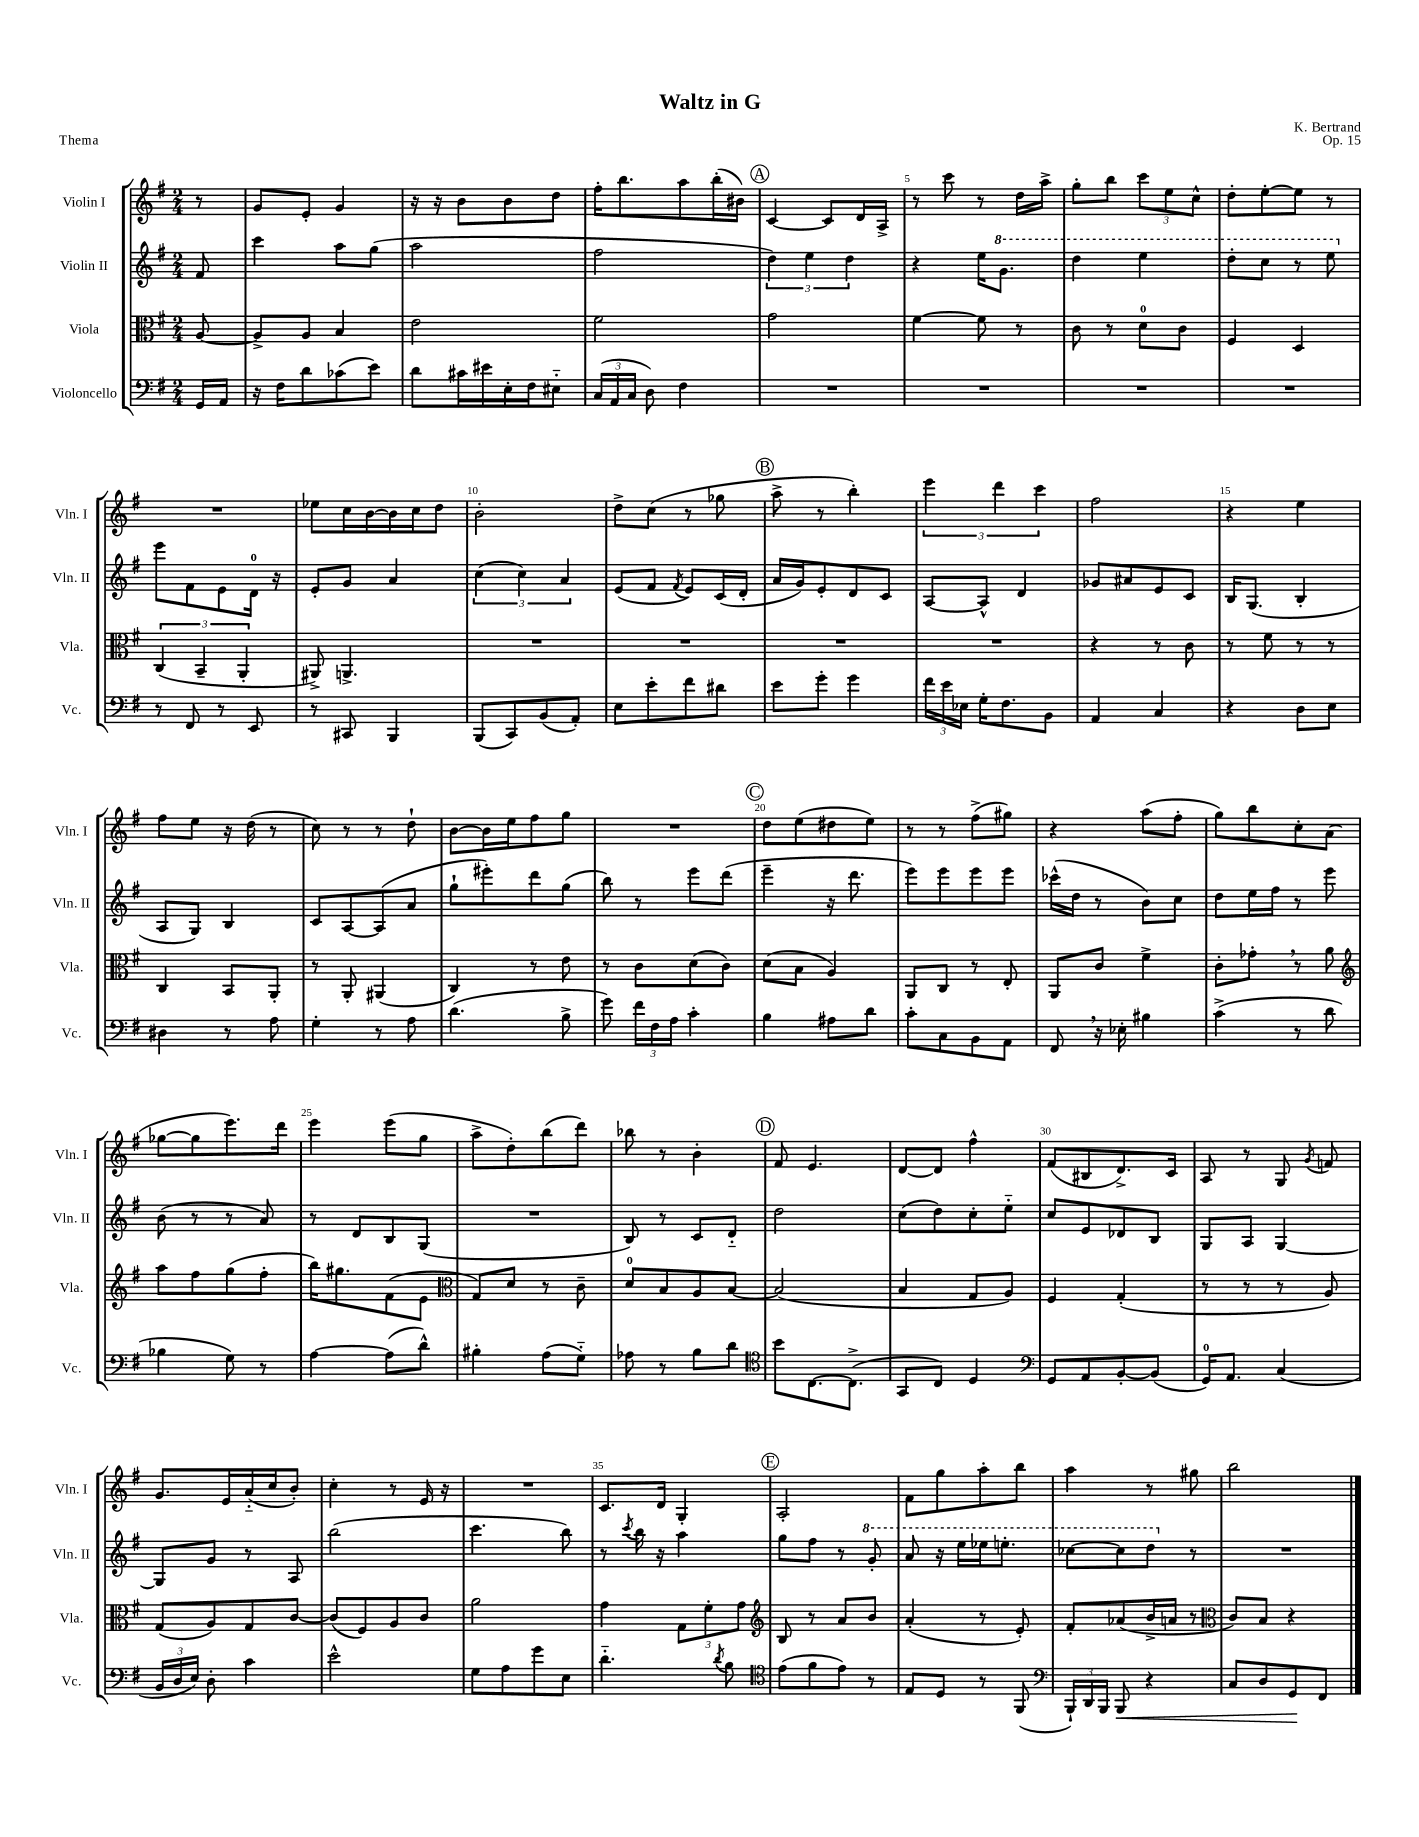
\header { title = "Waltz in G" composer = "K. Bertrand" opus = "Op. 15" piece = "Thema" }
<<
\new StaffGroup <<
\new Staff = "s0" \with { instrumentName = "Violin I" shortInstrumentName = "Vln. I" } {
    \clef treble \key g \major \numericTimeSignature \time 2/4 \partial 8
    \autoBeamOff r8 |
    g'8[ e'8]-. g'4 |
    r16 r16 b'8[ b'8 d''8] |
    fis''16[-. b''8. a''8 b''16-.( bis'16]) |
    \mark \markup { \circle "A" } c'4~ c'8[ d'16 a16]-> |
    r8 c'''8 r8 d''16[ a''16]-> |
    g''8[-. b''8] \tuplet 3/2 { c'''8[ e''8 c''8]-^ } |
    d''8[-. e''8~-. e''8] r8 |
    R2 |
    ees''8[ c''16 b'16~ b'16 c''16 d''8] |
    b'2-. |
    d''8[-> c''8]( r8 ges''8 |
    \mark \markup { \circle "B" } a''8-> r8 b''4-.) |
    \tuplet 3/2 { e'''4 d'''4 c'''4 } |
    fis''2 |
    r4 e''4 |
    fis''8[ e''8] r16 d''16( r8 |
    c''8) r8 r8 d''8-! |
    b'8[~ b'16 e''16 fis''8 g''8] |
    R2 |
    \mark \markup { \circle "C" } d''8[ e''8( dis''8 e''8]) |
    r8 r8 fis''8[->( gis''8]) |
    r4 a''8[( fis''8]-. |
    g''8[) b''8 c''8-. a'8]( |
    ges''8[~ ges''8 e'''8.) d'''16] |
    e'''4 e'''8[( g''8] |
    a''8[-> d''8-.) b''8( d'''8]) |
    bes''8 r8 b'4-. |
    \mark \markup { \circle "D" } fis'8 e'4. |
    d'8[~ d'8] fis''4-^ |
    fis'8[( bis8 d'8.->) c'16] |
    a8 r8 g8 \acciaccatura { g'8 } f'8 |
    g'8.[ e'16 a'16-_( c''16 b'8]-.) |
    c''4-. r8 e'16 r16 |
    R2 |
    c'8.[ d'16] g4-. |
    \mark \markup { \circle "E" } a2-. |
    fis'8[ g''8 a''8-. b''8] |
    a''4 r8 gis''8 |
    b''2 \bar "|." |
}
\new Staff = "s1" \with { instrumentName = "Violin II" shortInstrumentName = "Vln. II" } {
    \clef treble \key g \major \numericTimeSignature \time 2/4 \partial 8
    \autoBeamOff fis'8 |
    c'''4 a''8[ g''8]( |
    a''2 |
    fis''2 |
    \mark \markup { \circle "A" } \tuplet 3/2 { d''4) e''4 d''4 } |
    r4 e''16[ \ottava #1 g''8.] |
    d'''4 e'''4 |
    d'''8[-. c'''8] r8 e'''8 \ottava #0 |
    e'''8[ fis'8 e'8 d'16]-0 r16 |
    e'8[-. g'8] a'4 |
    \tuplet 3/2 { c''4( c''4) a'4 } |
    e'8[( fis'8] \acciaccatura { fis'8 } e'8[) c'16( d'16]-. |
    \mark \markup { \circle "B" } a'16[ g'16) e'8-. d'8 c'8] |
    a8[~ a8]-^ d'4 |
    ges'8[ ais'8 e'8 c'8] |
    b16[ g8.]( b4-. |
    a8[ g8]) b4 |
    c'8[ a8~ a8( a'8] |
    g''8[-! eis'''8-.) d'''8 g''8]( |
    b''8) r8 e'''8[ d'''8]( |
    \mark \markup { \circle "C" } e'''4-- r16 d'''8. |
    e'''8[) e'''8 e'''8 e'''8] |
    ces'''16[-^( d''16] r8 b'8[) c''8] |
    d''8[ e''16 fis''16] r8 e'''8 |
    b'8( r8 r8 a'8) |
    r8 d'8[ b8 g8]( |
    R2 |
    b8) r8 c'8[ d'8]-_ |
    \mark \markup { \circle "D" } d''2 |
    c''8[( d''8) c''8-. e''8]-_ |
    c''8[ e'8 des'8 b8] |
    g8[ a8] g4~ |
    g8[ g'8] r8 a8 |
    b''2( |
    c'''4. b''8) |
    r8 \acciaccatura { c'''8 } b''16 r16 a''4 |
    \mark \markup { \circle "E" } g''8[ fis''8] r8 \ottava #1 g''8-. |
    a''8 r16 e'''16[ ees'''16 e'''8.]-. |
    ces'''8[~ ces'''8 d'''8] \ottava #0 r8 |
    R2 \bar "|." |
}
\new Staff = "s2" \with { instrumentName = "Viola" shortInstrumentName = "Vla." } {
    \clef alto \key g \major \numericTimeSignature \time 2/4 \partial 8
    \autoBeamOff a8~ |
    a8[-> a8] b4 |
    e'2 |
    fis'2 |
    \mark \markup { \circle "A" } g'2 |
    fis'4~ fis'8 r8 |
    c'8 r8 d'8[-0 c'8] |
    fis4 d4 |
    \tuplet 3/2 { c4( b,4-- a,4-. } |
    ais,8->) a,4.-> |
    R2 |
    R2 |
    \mark \markup { \circle "B" } R2 |
    R2 |
    r4 r8 c'8 |
    r8 fis'8 r8 r8 |
    c4 b,8[ a,8]-. |
    r8 a,8-. ais,4( |
    c4) r8 e'8 |
    r8 c'8[ d'8( c'8]) |
    \mark \markup { \circle "C" } d'8[( b8] a4) |
    a,8[ c8] r8 e8-. |
    a,8[ c'8] fis'4-> |
    c'8[-. ges'8]-. \breathe r8 a'8 |
    \clef treble a''8[ fis''8 g''8( fis''8]-. |
    b''16[) gis''8. fis'8( e'8] |
    \clef alto g8[) d'8] r8 c'8-- |
    d'8[-0 b8 a8 b8]~ |
    \mark \markup { \circle "D" } b2( |
    b4 g8[ a8]) |
    fis4 g4-.( |
    r8 r8 r8 a8) |
    g8[( a8) g8 c'8]~ |
    c'8[( fis8) a8 c'8] |
    a'2 |
    g'4 \tuplet 3/2 { g8[ fis'8-. g'8] } |
    \mark \markup { \circle "E" } \clef treble b8 r8 a'8[ b'8] |
    a'4-.( r8 e'8-.) |
    fis'8[-. aes'8( b'16-> a'16] r8 |
    \clef alto c'8[) b8] r4 \bar "|." |
}
\new Staff = "s3" \with { instrumentName = "Violoncello" shortInstrumentName = "Vc." } {
    \clef bass \key g \major \numericTimeSignature \time 2/4 \partial 8
    \autoBeamOff g,16[ a,16] |
    r16 fis16[ d'8 ces'8( e'8]) |
    d'8[ cis'16 eis'16 e16-. fis16 eis8]-_ |
    \tuplet 3/2 { c16[( a,16 c16] } d8) fis4 |
    \mark \markup { \circle "A" } R2 |
    R2 |
    R2 |
    R2 |
    r8 fis,8 r8 e,8 |
    r8 cis,8 b,,4 |
    b,,8[( c,8) b,8( a,8]-.) |
    e8[ e'8-. fis'8 dis'8] |
    \mark \markup { \circle "B" } e'8[ g'8]-. g'4 |
    \tuplet 3/2 { fis'16[ e'16 ees16] } g16[-. fis8. b,8] |
    a,4 c4 |
    r4 d8[ e8] |
    dis4 r8 a8 |
    g4-. r8 a8 |
    d'4.( b8-> |
    g'8) \tuplet 3/2 { fis'16[ fis16 a16] } c'4-. |
    \mark \markup { \circle "C" } b4 ais8[ d'8] |
    c'8[-. c8 b,8 a,8] |
    fis,8 \breathe r16 ees16-. bis4 |
    c'4->( r8 d'8 |
    bes4 g8) r8 |
    a4~ a8[( d'8]-^) |
    bis4-. a8[( g8]-_) |
    aes8 r8 b8[ d'8] |
    \mark \markup { \circle "D" } \clef tenor b'8[ c8.~ c8.]->( |
    g,8[ c8]) d4 |
    \clef bass g,8[ a,8 b,8~-. b,8]( |
    g,16[-0) a,8.] c4( |
    \tuplet 3/2 { b,16[ d16 e16]) } d8-. c'4 |
    e'2-^ |
    g8[ a8 g'8 e8] |
    d'4.-_ \acciaccatura { d'8 } b8 |
    \mark \markup { \circle "E" } \clef tenor e'8[( fis'8 e'8]) r8 |
    e8[ d8] r8 fis,8( |
    \clef bass \tuplet 3/2 { b,,16[-!) d,16 b,,16] } b,,8\< r4 |
    c8[ d8 g,8\! fis,8] \bar "|." |
}
>>
>>
\layout { \context { \Score \override BarNumber.break-visibility = ##(#f #t #t) barNumberVisibility = #(every-nth-bar-number-visible 5) } }
